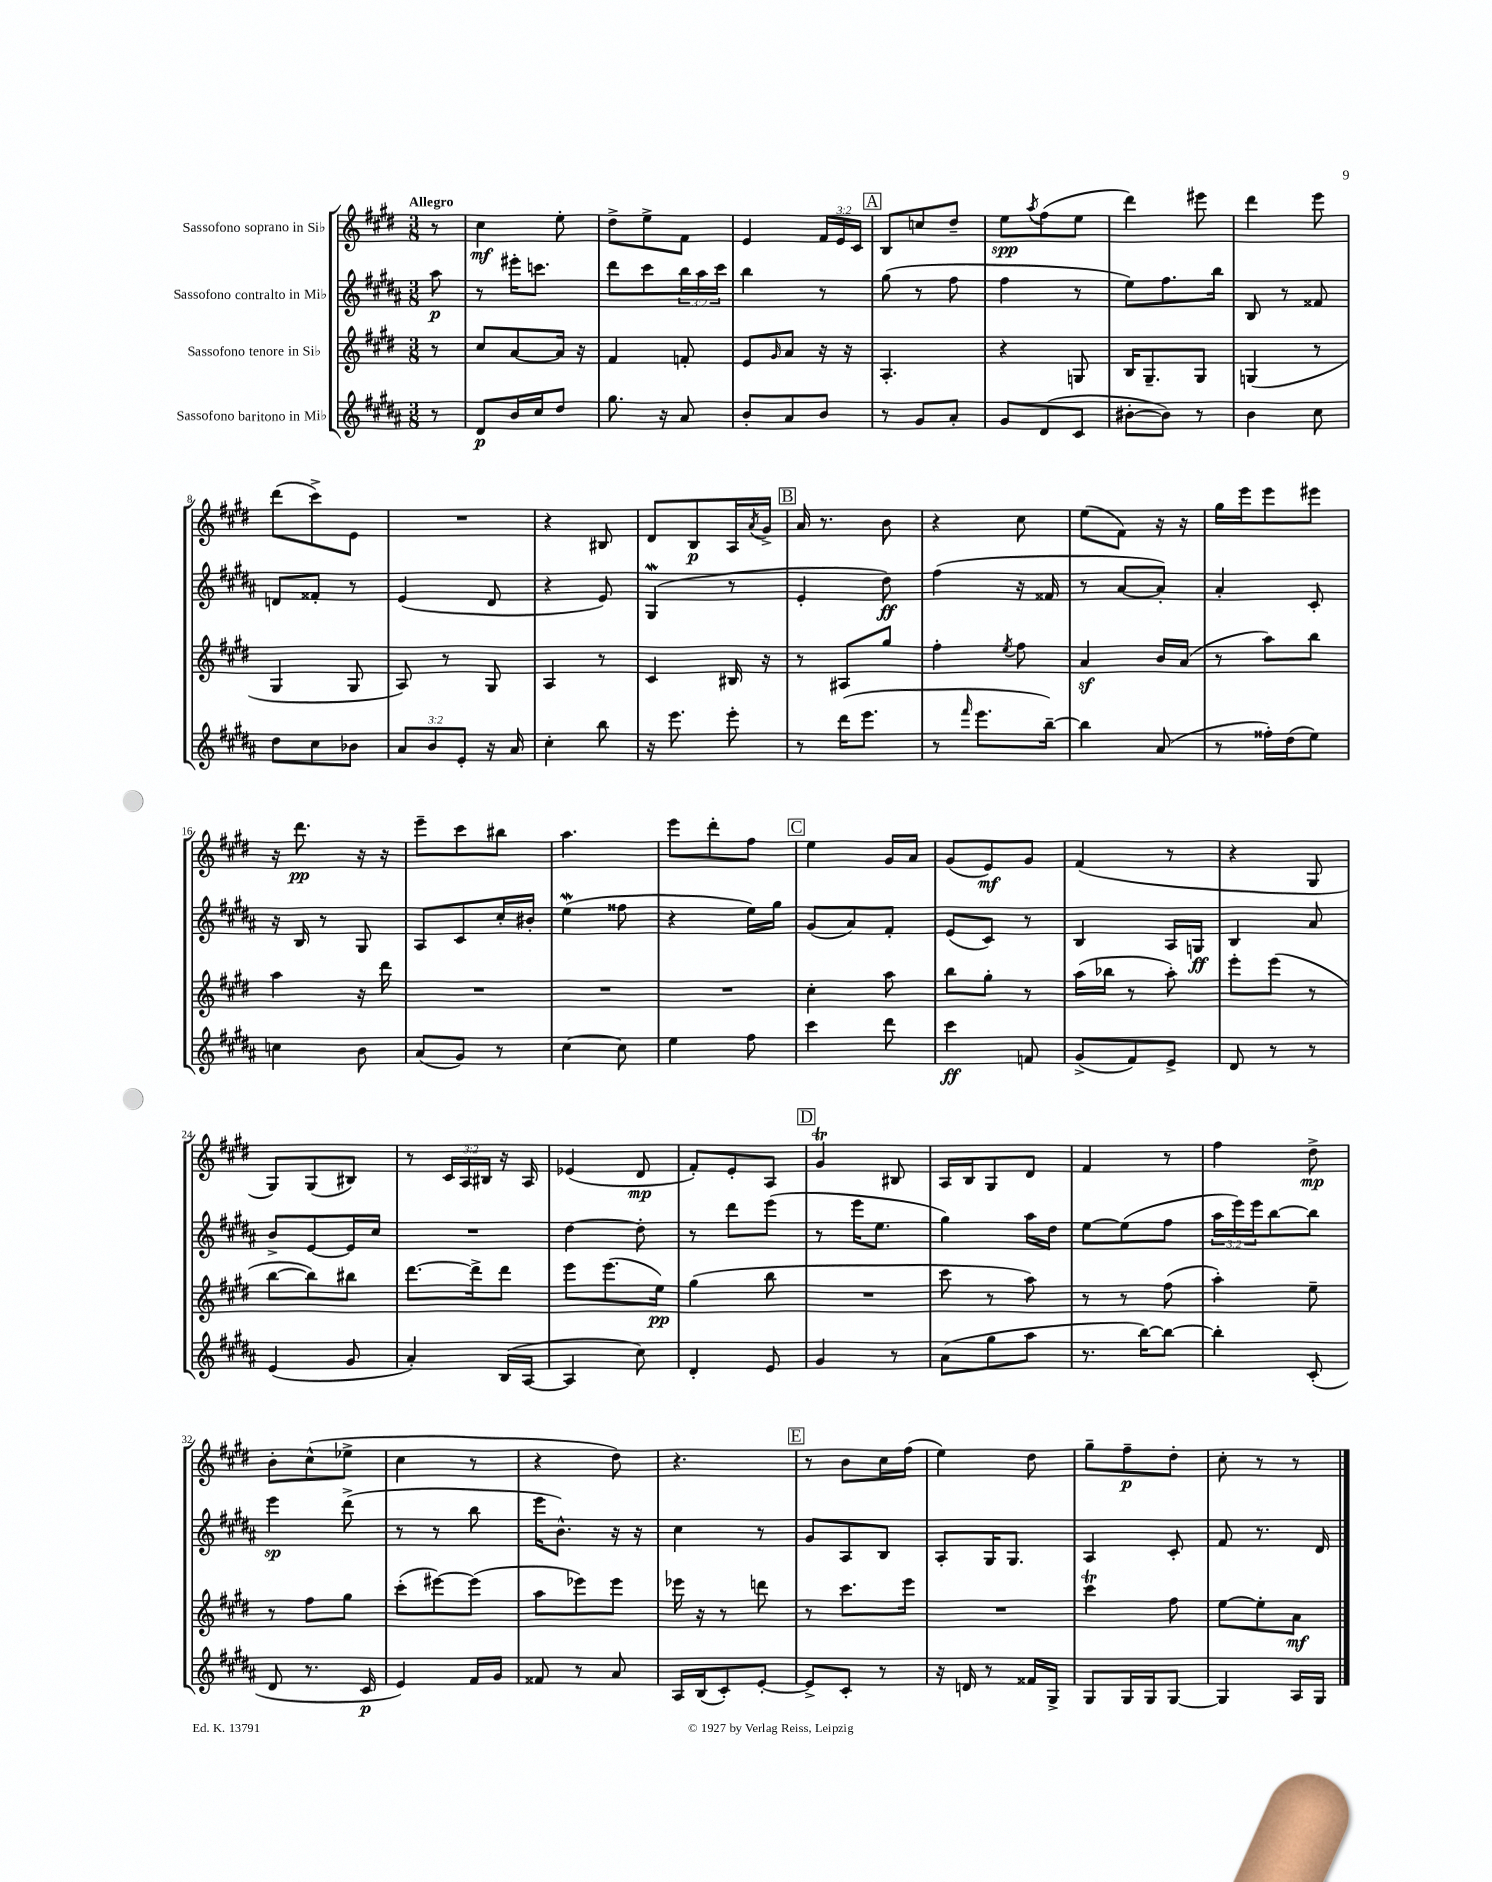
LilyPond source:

<<
\new StaffGroup <<
\new Staff = "s0" \with { instrumentName = "Sassofono soprano in Sib" } {
    \clef treble \key e \major \numericTimeSignature \time 3/8 \override Staff.TupletNumber.text = #tuplet-number::calc-fraction-text \partial 8 \tempo "Allegro"
    r8 |
    cis''4\mf e''8-. |
    dis''8-> e''8-> fis'8 |
    e'4 \tuplet 3/2 { fis'16 e'16 cis'16 } |
    \mark \markup { \box "A" } b8 c''8 dis''8-- |
    e''8\spp \acciaccatura { a''8 } fis''8( e''8 |
    dis'''4) eis'''8 |
    dis'''4 e'''8 |
    dis'''8( cis'''8->) e'8 |
    R4. |
    r4 bis8 |
    dis'8 b8\p a16 \acciaccatura { a'8 } gis'16-> |
    \mark \markup { \box "B" } a'16 r8. b'8 |
    r4 cis''8 |
    e''8( fis'8) r16 r16 |
    gis''16 e'''16 e'''8 eis'''8 |
    r16 dis'''8.\pp r16 r16 |
    e'''8-- cis'''8 bis''8 |
    a''4. |
    e'''8 dis'''8-. fis''8 |
    \mark \markup { \box "C" } e''4 gis'16 a'16 |
    gis'8( e'8\mf) gis'8 |
    fis'4( r8 |
    r4 gis8 |
    gis8) gis8( bis8) |
    r8 \tuplet 3/2 { cis'16 a16 bis16 } r16 a16 |
    ees'4( dis'8\mp |
    fis'8-.) e'8-. a8 |
    \mark \markup { \box "D" } gis'4\trill bis8 |
    a16 b16 gis8 dis'8 |
    fis'4 r8 |
    fis''4 dis''8->\mp |
    b'8-. cis''8-^( ees''8-> |
    cis''4 r8 |
    r4 dis''8) |
    r4. |
    \mark \markup { \box "E" } r8 b'8 cis''16 fis''16( |
    e''4) dis''8 |
    gis''8-- fis''8--\p dis''8-. |
    cis''8-. r8 r8 \bar "|." |
}
\new Staff = "s1" \with { instrumentName = "Sassofono contralto in Mib" } {
    \clef treble \key b \major \numericTimeSignature \time 3/8 \override Staff.TupletNumber.text = #tuplet-number::calc-fraction-text \partial 8
    ais''8\p |
    r8 eis'''16-. c'''8. |
    dis'''8 cis'''8 \tuplet 3/2 { b''16 ais''16 cis'''16 } |
    b''4 r8 |
    \mark \markup { \box "A" } gis''8( r8 fis''8 |
    fis''4 r8 |
    e''8) fis''8. b''16 |
    b8 r8 fisis'8 |
    d'8 fisis'8-. r8 |
    e'4( dis'8 |
    r4 e'8) |
    gis4\mordent( r8 |
    \mark \markup { \box "B" } e'4-. dis''8\ff) |
    fis''4( r16 fisis'16 |
    r8 ais'8~ ais'8-.) |
    ais'4-. cis'8-. |
    r16 b16 r8 gis8 |
    ais8 cis'8 cis''16-. bis'16-. |
    e''4\mordent( fisis''8 |
    r4 e''16) gis''16 |
    \mark \markup { \box "C" } gis'8( ais'8) fis'8-. |
    e'8( cis'8) r8 |
    b4 ais16 g16\ff |
    b4 ais'8 |
    b'8-> e'8~ e'16 cis''16 |
    R4. |
    dis''4~ dis''8-. |
    r8 dis'''8 e'''8( |
    \mark \markup { \box "D" } r8 e'''16 e''8. |
    gis''4) ais''16 dis''16 |
    e''8~ e''8( fis''8 |
    \tuplet 3/2 { ais''16 e'''16) e'''16 } b''8~ b''8 |
    e'''4\sp dis'''8->( |
    r8 r8 b''8 |
    e'''16 b'8.-^) r16 r16 |
    cis''4 r8 |
    \mark \markup { \box "E" } gis'8 ais8 b8 |
    ais8-. gis16 gis8. |
    ais4 cis'8-. |
    fis'8 r8. dis'16 \bar "|." |
}
\new Staff = "s2" \with { instrumentName = "Sassofono tenore in Sib" } {
    \clef treble \key e \major \numericTimeSignature \time 3/8 \partial 8
    r8 |
    cis''8 a'8~ a'16 r16 |
    fis'4 f'8-. |
    e'8 \grace { gis'16 } a'8 r16 r16 |
    \mark \markup { \box "A" } a4.-. |
    r4 g8 |
    b16 gis8.-- gis8 |
    g4( r8 |
    gis4 gis8 |
    a8) r8 gis8 |
    a4 r8 |
    cis'4 bis16 r16 |
    \mark \markup { \box "B" } r8 ais8 gis''8 |
    fis''4-. \acciaccatura { e''8 } fis''8 |
    a'4\sf b'16 a'16( |
    r8 a''8) b''8 |
    a''4 r16 dis'''16 |
    R4. |
    R4. |
    R4. |
    \mark \markup { \box "C" } cis''4-. a''8 |
    b''8 gis''8-. r8 |
    a''16( bes''16 r8 a''8-.) |
    e'''8-. e'''8( r8 |
    b''8~ b''8) bis''8 |
    dis'''8.~ dis'''16-> dis'''8 |
    e'''8 e'''8.( e''16\pp) |
    gis''4( b''8 |
    \mark \markup { \box "D" } R4. |
    cis'''8 r8 a''8) |
    r8 r8 fis''8( |
    a''4-.) e''8-- |
    r8 fis''8 gis''8 |
    cis'''8-.( eis'''8~) eis'''8( |
    a''8 ees'''8) ees'''8 |
    ees'''16 r16 r8 d'''8 |
    \mark \markup { \box "E" } r8 cis'''8. e'''16 |
    R4. |
    cis'''4\trill fis''8 |
    e''8~ e''8-. a'8\mf \bar "|." |
}
\new Staff = "s3" \with { instrumentName = "Sassofono baritono in Mib" } {
    \clef treble \key b \major \numericTimeSignature \time 3/8 \override Staff.TupletNumber.text = #tuplet-number::calc-fraction-text \partial 8
    r8 |
    dis'8\p b'16 cis''16 dis''8 |
    gis''8. r16 ais'8 |
    b'8-. ais'8 b'8 |
    \mark \markup { \box "A" } r8 gis'8 ais'8-. |
    gis'8 dis'8( cis'8 |
    bis'8~-. bis'8) r8 |
    b'4 cis''8 |
    dis''8 cis''8 bes'8 |
    \tuplet 3/2 { ais'8 b'8 e'8-. } r16 ais'16 |
    cis''4-. b''8 |
    r16 e'''8. e'''8-. |
    \mark \markup { \box "B" } r8 dis'''16( e'''8. |
    r8 \grace { fis'''16 } e'''8. b''16~--) |
    b''4 ais'8( |
    r8 fisis''16-.) dis''16( e''8) |
    c''4 b'8 |
    ais'8( gis'8) r8 |
    cis''4~ cis''8 |
    e''4 fis''8 |
    \mark \markup { \box "C" } cis'''4 dis'''8 |
    cis'''4\ff f'8 |
    gis'8->( fis'8) e'8-> |
    dis'8 r8 r8 |
    e'4( gis'8 |
    ais'4-.) b16( ais16~ |
    ais4 cis''8) |
    dis'4-. e'8 |
    \mark \markup { \box "D" } gis'4 r8 |
    ais'8( gis''8 ais''8 |
    r8. b''16~) b''8~ |
    b''4-. cis'8-.( |
    dis'8 r8. cis'16\p |
    e'4) fis'16 gis'16 |
    fisis'8 r8 ais'8 |
    ais16 b16( cis'8-.) e'8~-. |
    \mark \markup { \box "E" } e'8-> cis'8-. r8 |
    r16 d'16 r8 fisis'16 gis16-> |
    gis8 gis16 gis16 gis8~ |
    gis4 ais16 gis16 \bar "|." |
}
>>
>>
